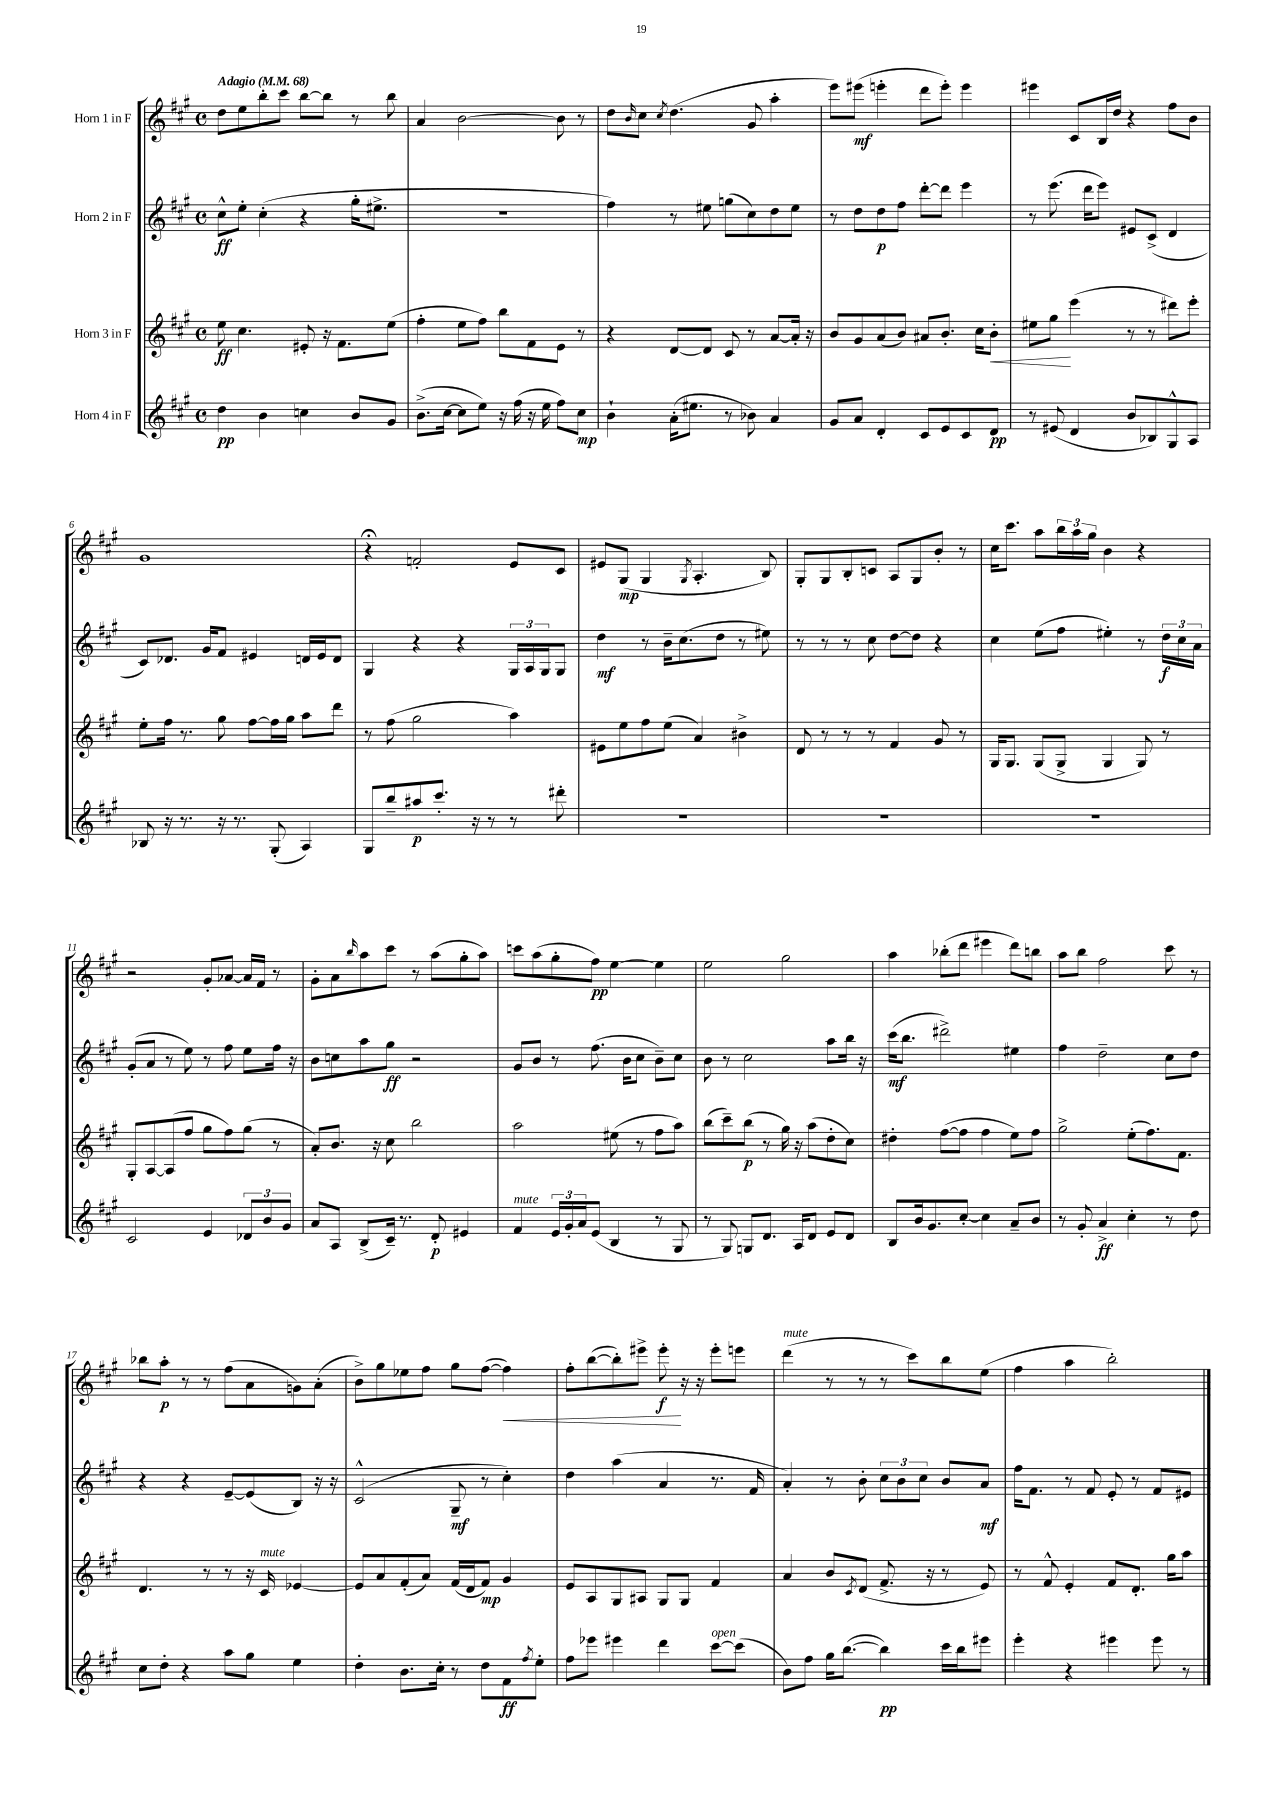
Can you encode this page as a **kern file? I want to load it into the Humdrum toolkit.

**kern	**kern	**kern	**kern
*staff4	*staff3	*staff2	*staff1
*clefG2	*clefG2	*clefG2	*clefG2
*k[f#c#g#]	*k[f#c#g#]	*k[f#c#g#]	*k[f#c#g#]
*M4/4	*M4/4	*M4/4	*M4/4
*met(c)	*met(c)	*met(c)	*met(c)
*MM68	*MM68	*MM68	*MM68
4dd\	8ee\	8cc#^^\L	8dd\L
.	4.cc#\	8ee'\J	8ee\
4b\	.	(4cc#'\	8bb'\
.	.	.	8ccc#\J
4cc\	8e#'/	4r	[8bb\L
.	16r	.	8bb\]J
.	8.f#\L	.	.
8b/L	.	16gg#'\LK	8r
.	.	8.ee#^\J	.
8g#/J	(8ee\J	.	8bb\
=	=	=	=
(8.b^\L	4ff#'\	1r	4a/
[16cc#\Jk	.	.	.
8cc#\]L	8ee\L	.	[2b\
8ee\J)	8ff#\J)	.	.
16r	8bb\L	.	.
(16ff#\	.	.	.
16r	8f#\	.	.
16ee\	.	.	.
8ff#\L)	8e\J	.	8b\]
8cc#\J	8r	.	8r
=	=	=	=
4b`\	4r	4ff#\)	8dd\L
.	.	.	16qqb/
.	.	.	8cc#\J
.	.	.	8qcc#/
(16a'\LK	[8d/L	8r	(4.dd\
8.ee#\J	.	.	.
.	8d/]J	8ee#\	.
8r	8c#/	(8gg\L	.
8b-\)	8r	8cc#\)	8g#/
4a/	[8a/L	8dd\	4aa'\
.	16a'/]Jk	8ee#\J	.
.	16r	.	.
=	=	=	=
8g#/L	8b/L	8r	8eee\L)
8a/J	8g#/	8dd\L	(8eee#\J
4d'/	(8a/	8dd\	4eee'\
.	8b/J)	8ff#\J	.
8c#/L	8a#/L	[8ddd'\L	8ddd\L
8e/	8.b'/J	8ddd\]J	8eee'\J)
8c#/	.	4eee\	4eee\
.	16cc#\LK	.	.
8d/J	8b'\J	.	.
=	=	=	=
8r	8ee#\L	8r	4eee#\
(8e#/	8gg#\J	(8.eee\	.
4d/	(4eee\	.	8c#/L
.	.	16ddd\LK	.
.	.	8eee\J)	16B/L
.	.	.	16dd/JJ
8b/L	8r	8e#/L	4r
8B-/)	8r	(8c#^/J	.
8G#^^/	8ddd#\L)	4d/	8ff#\L
8A/J	8eee'\J	.	8b\J
=	=	=	=
8B-/	8ee'\L	8c#/L)	1g#
16r	16ff#\Jk	8.d-/J	.
8.r	8.r	.	.
.	.	16g#/LK	.
16r	8gg#\	8f#/J	.
8.r	.	.	.
.	[8ff#\L	4e#/	.
(8G#'/	16ff#\]L	.	.
.	16gg#\JJ	.	.
4A/)	8aa\L	16d/LL	.
.	.	16e#/J	.
.	8ddd\J	8d/J	.
=	=	=	=
8G#/L	8r	4G#/	4r;
8bb~/	(8ff#\	.	.
8aa#/	2gg#\	4r	2f'/
8.ccc#'/J	.	.	.
.	.	4r	.
16r	.	.	.
8r	.	.	.
8r	4aa\)	24G#/LL	8e/L
.	.	24A/	.
.	.	24G#/J	.
8ddd#'\	.	8G#/J	8c#/J
=	=	=	=
1r	8e#\L	4dd\	8e#/L
.	8ee\	.	(8G#/J
.	8ff#\	8r	4G#/
.	(8ee\J	16b~\LK	.
.	.	(8.cc#\	.
.	.	.	8qG#/
.	4a/)	.	4.A'/
.	.	8dd\J	.
.	4b#^\	8r	.
.	.	8ee#\)	8B/)
=	=	=	=
1r	8d/	8r	8G#'/L
.	8r	8r	8G#/
.	8r	8r	8B'/
.	8r	8cc#\	8c/J
.	4f#/	[8dd\L	8A/L
.	.	8dd\]J	8G#/
.	8g#/	4r	8b'/J
.	8r	.	8r
=	=	=	=
1r	16G#/LK	4cc#\	16cc#\LK
.	8.G#/J	.	8.ccc#\J
.	(8G#/L	(8ee\L	8aa\L
.	8G#^/J	8ff#\J	24bb\L
.	.	.	24aa\
.	.	.	24gg#\JJ
.	4G#/	4ee#'\)	4b\
.	8G#/)	8r	4r
.	8r	24dd\LL	.
.	.	24cc#\	.
.	.	24a\JJ	.
=	=	=	=
2c#/	8G#'/L	(8g#'/L	2r
.	[8A/	8a/J	.
.	(8A/]	8r	.
.	8ff#/J	8ee\)	.
4e/	8gg#\L	8r	8g#'/L
.	8ff#\)	8ff#\	[8a-/J
12d-/L	(8gg#\J	8ee\L	16a-/]LL
.	.	.	16f#/JJ
12b/	.	.	.
.	8r	16ff#\Jk	8r
12g#/J	.	.	.
.	.	16r	.
=	=	=	=
8a/L	8a'/L)	8b\L	8g#'\L
8A/J	8.b/J	8cc\	8a\
.	.	.	16qqbb/
(8B^/L	.	8aa\	8aa\
.	16r	.	.
16c#~/Jk)	8cc#\	8gg#\J	8ccc#\J
8.r	.	.	.
.	2bb\	2r	8r
8d'/	.	.	(8aa\L
4e#/	.	.	8gg#'\
.	.	.	8aa\J)
=	=	=	=
4f#/	2aa\	8g#/L	8ccc\L
.	.	8b/J	(8aa\
24e/LL	.	8r	8gg#'\
24g#'/	.	.	.
24a/J	.	.	.
(8e/J	.	(8.ff#\	8ff#\J)
4B/	(8ee#\	.	[4ee\
.	.	16b\LK	.
.	8r	8cc#\J	.
8r	8ff#\L	8b~\L)	4ee\]
8G#/	8aa\J)	8cc#\J	.
=	=	=	=
8r	(8bb\L	8b\	2ee\
8G#/)	8ccc#~\)	8r	.
8G/L	(8bb\J	2cc#\	.
8.d/J	8r	.	.
.	16gg#\)	.	2gg#\
16A/LK	16r	.	.
8d/J	(8aa\L	.	.
8e/L	8dd'\	8aa\L	.
8d/J	8cc#\J)	16bb\Jk	.
.	.	16r	.
=	=	=	=
8B/L	4dd#'\	(16ccc#\LK	4aa\
.	.	8.bb\J	.
16b/k	.	.	.
8.g#/	.	.	.
.	([8ff#\L	2ddd#^\)	(8bb-'\L
[8cc#'/J	8ff#\]J	.	8ddd\J
4cc#\]	4ff#\	.	4eee#\
8a~/L	8ee\L)	4ee#\	8ddd\L)
8b/J	8ff#\J	.	8bb\J
=	=	=	=
8r	2gg#^\	4ff#\	8aa\L
8g#'/	.	.	8bb\J
4a^/	.	2dd~\	2ff#\
4cc#'\	(8ee'\L	.	.
.	8.ff#\)	.	.
8r	.	8cc#\L	8ccc#\
.	8.f#\J	.	.
8dd\	.	8dd\J	8r
=	=	=	=
8cc#\L	4.d/	4r	8bb-\L
8dd'\J	.	.	8aa'\J
4r	.	4r	8r
.	8r	.	8r
8aa\L	8r	[8e~/L	(8ff#\L
8gg#\J	16r	(8e/]	8a\
.	16c#/	.	.
4ee\	[4e-/	8B/J)	8g\)
.	.	16r	(8a'\J
.	.	16r	.
=	=	=	=
4dd'\	8e-/]L	(2c#^^/	8b^\L)
.	8a/	.	8gg#\
8.b\L	(8f#'/	.	8ee-\
.	8a/J)	.	8ff#\J
16cc#'\Jk	.	.	.
8r	(16f#/LL	8G#~/	8gg#\L
.	16d/J	.	.
8dd\L	8f#/J)	8r	([8ff#\J
8f#\	4g#/	4cc#'\)	4ff#\])
8qff#/	.	.	.
8ee'\J	.	.	.
=	=	=	=
8ff#\L	8e/L	4dd\	8ff#'\L
8eee-\J	8A/	.	([8bb\
4eee#\	8G#/	(4aa\	8bb'\])
.	8A#/J	.	8eee#^\J
4ddd\	8G#/L	4a/	8eee#'\
.	8G#/J	.	16r
.	.	.	16r
[8ccc#\L	4f#/	8.r	8eee#'\L
(8ccc#\]J	.	.	8eee\J
.	.	16f#/	.
=	=	=	=
8b\L)	4a/	4a'/)	(4ddd\
8ff#\J	.	.	.
16gg#\LK	8b/L	8r	8r
([8.bb\J	.	.	.
.	8qc#/	.	.
.	(8d/J	8b'\	8r
4bb\])	8.f#^/	12cc#\L	8r
.	.	12b\	.
.	.	.	8ccc#\L)
.	.	12cc#\J	.
.	16r	.	.
16ccc#\LL	8r	8b/L	8bb\
16bb\J	.	.	.
8eee#\J	8e/)	8a/J	(8ee\J
=	=	=	=
4eee'\	8r	16ff#\LK	4ff#\
.	.	8.f#\J	.
.	8f#^^/	.	.
4r	4e'/	8r	4aa\
.	.	8f#/	.
4eee#\	8f#/L	8e'/	2bb'\)
.	8.d'/J	8r	.
8eee#\	.	8f#/L	.
.	16gg#\LK	.	.
8r	8aa\J	8e#/J	.
==	==	==	==
*-	*-	*-	*-
